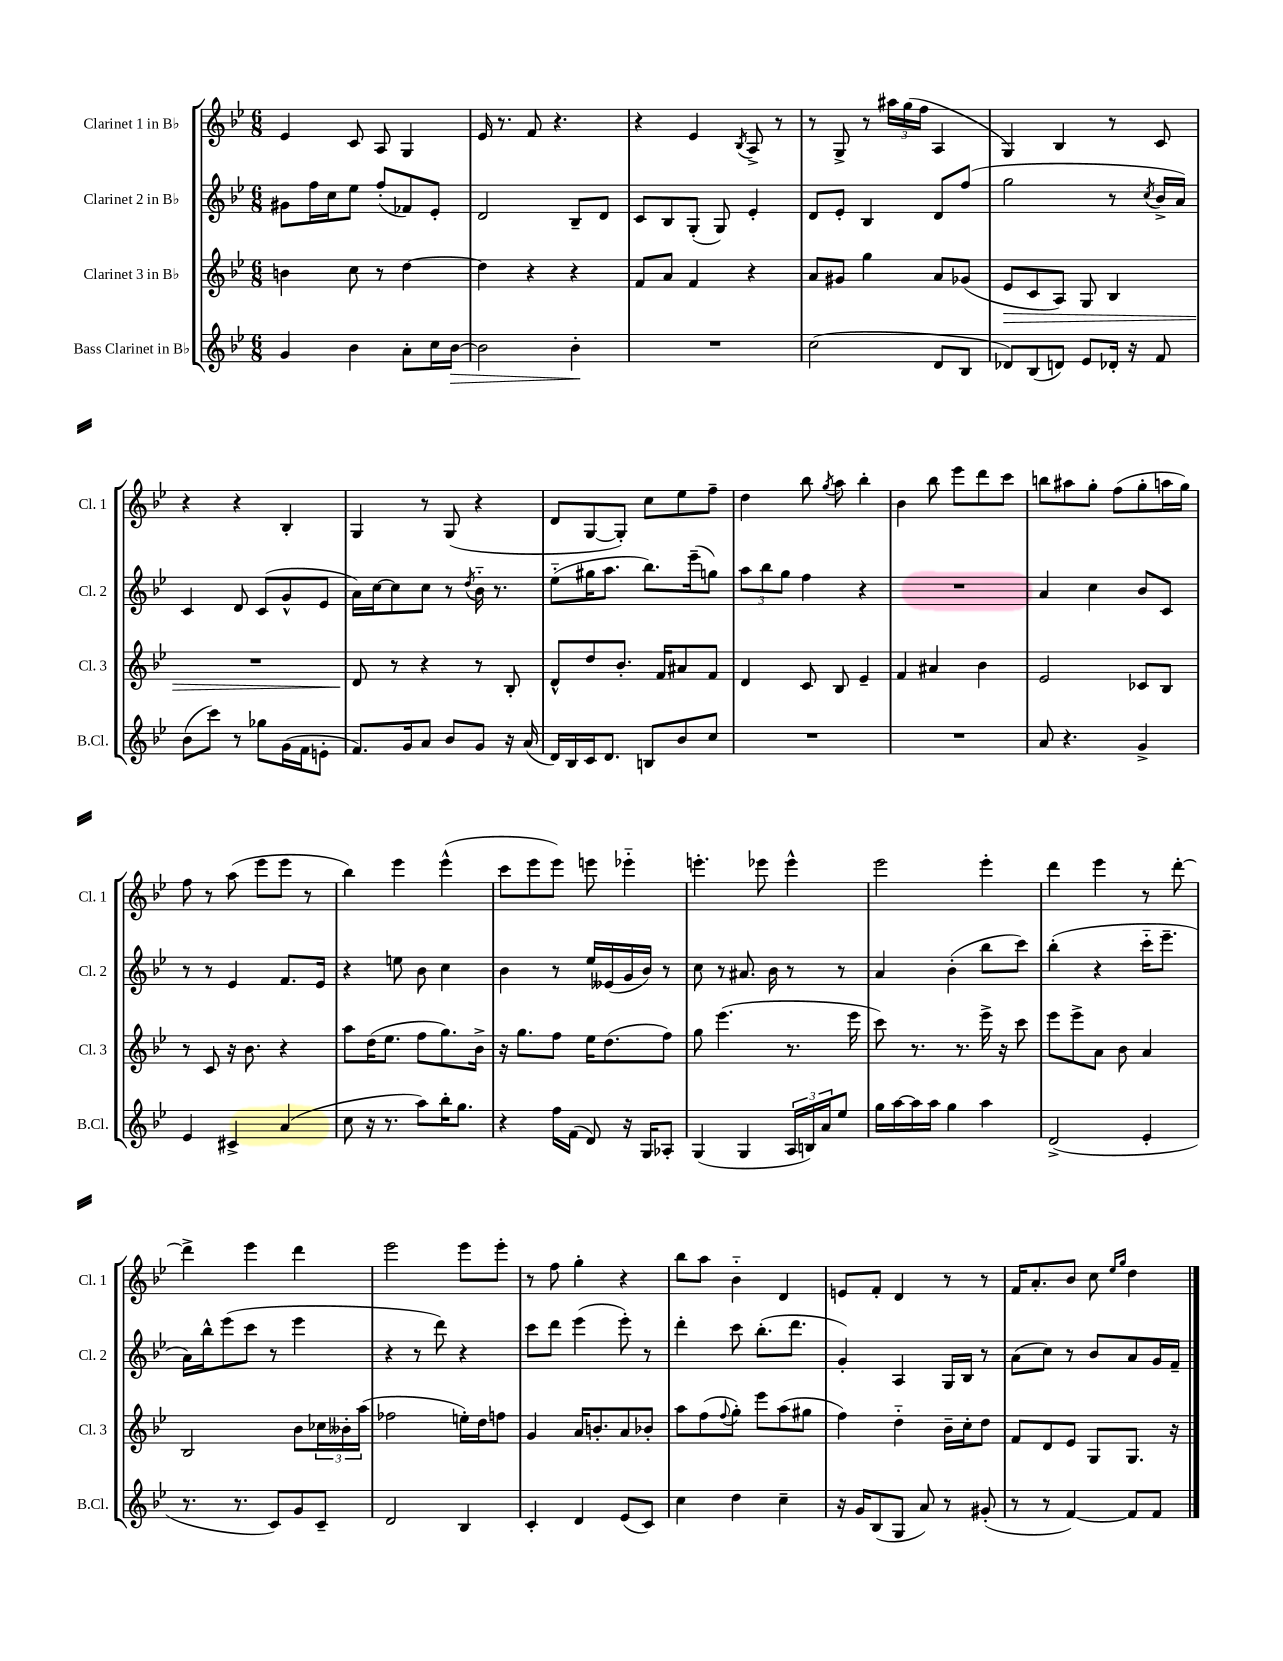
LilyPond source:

<<
\new StaffGroup <<
\new Staff = "s0" \with { instrumentName = "Clarinet 1 in Bb" shortInstrumentName = "Cl. 1" } {
    \clef treble \key bes \major \numericTimeSignature \time 6/8
    ees'4 c'8 a8 g4 |
    ees'16 r8. f'8 r4. |
    r4 ees'4 \acciaccatura { bes8 } a8-> r8 |
    r8 g8-> r8 \tuplet 3/2 { ais''16 g''16( f''16 } a4 |
    g4) bes4 r8 c'8 |
    r4 r4 bes4-. |
    g4 r8 g8( r4 |
    d'8 g8~ g8-.) c''8 ees''8 f''8-- |
    d''4 bes''8 \acciaccatura { g''8 } a''8 bes''4-. |
    bes'4 bes''8 ees'''8 d'''8 c'''8 |
    b''8 ais''8 g''8-. f''8( g''8-. a''16 g''16) |
    f''8 r8 a''8( ees'''8 ees'''8 r8 |
    bes''4) ees'''4 ees'''4-^( |
    c'''8 ees'''8 ees'''8) e'''8 ees'''4-_ |
    e'''4.-. ees'''8 ees'''4-^ |
    ees'''2 ees'''4-. |
    d'''4 ees'''4 r8 d'''8~-. |
    d'''4-> ees'''4 d'''4 |
    ees'''2 ees'''8 ees'''8-. |
    r8 f''8 g''4-. r4 |
    bes''8 a''8 bes'4-_ d'4 |
    e'8 f'8-. d'4 r8 r8 |
    f'16 a'8.-. bes'8 c''8 \grace { ees''16 g''16 } d''4 \bar "|." |
}
\new Staff = "s1" \with { instrumentName = "Clarinet 2 in Bb" shortInstrumentName = "Cl. 2" } {
    \clef treble \key bes \major \numericTimeSignature \time 6/8
    gis'8 f''16 c''16 ees''8 f''8-.( fes'8) ees'8-. |
    d'2 bes8-- d'8 |
    c'8 bes8 g8-.( g8) ees'4-. |
    d'8 ees'8-. bes4 d'8 f''8( |
    g''2 r8 \acciaccatura { c''8 } bes'16-> a'16) |
    c'4 d'8 c'8( g'8-^ ees'8 |
    a'16) c''16~ c''8 c''8 r8 \acciaccatura { d''8 } bes'16-_ r8. |
    ees''8-_( gis''16 a''8. bes''8.) ees'''16--( g''8) |
    \tuplet 3/2 { a''8 bes''8 g''8 } f''4 r4 |
    R2. |
    a'4 c''4 bes'8 c'8 |
    r8 r8 ees'4 f'8. ees'16 |
    r4 e''8 bes'8 c''4 |
    bes'4 r8 ees''16 eeses'16( g'16 bes'16) r8 |
    c''8 r8 ais'8. bes'16 r8 r8 |
    a'4 bes'4-.( bes''8 c'''8) |
    bes''4-.( r4 c'''16-_ ees'''8.-- |
    a'16) bes''16-^ ees'''8( c'''8 r8 ees'''4 |
    r4 r8 d'''8) r4 |
    c'''8 d'''8 ees'''4( ees'''8-.) r8 |
    d'''4-. c'''8 bes''8.-.( d'''8. |
    g'4-.) a4 g16 bes16 r8 |
    a'8( c''8) r8 bes'8 a'8 g'16 f'16-- \bar "|." |
}
\new Staff = "s2" \with { instrumentName = "Clarinet 3 in Bb" shortInstrumentName = "Cl. 3" } {
    \clef treble \key bes \major \numericTimeSignature \time 6/8
    b'4 c''8 r8 d''4~ |
    d''4 r4 r4 |
    f'8 a'8 f'4 r4 |
    a'8 gis'8 g''4 a'8 ges'8( |
    ees'8\> c'8 a8) g8 bes4 |
    R2. |
    d'8\! r8 r4 r8 bes8-. |
    d'8-^ d''8 bes'8.-. f'16 ais'8 f'8 |
    d'4 c'8 bes8 ees'4-- |
    f'4 ais'4 bes'4 |
    ees'2 ces'8 bes8 |
    r8 c'8 r16 bes'8. r4 |
    a''8 d''16( ees''8. f''8 g''8.) bes'16-> |
    r16 g''8. f''8 ees''16 d''8.( f''8) |
    g''8 ees'''4.( r8. ees'''16 |
    c'''8) r8. r8. ees'''16-> r16 c'''8 |
    ees'''8 ees'''8-> a'8 bes'8 a'4 |
    bes2 bes'8 \tuplet 3/2 { ces''16 beses'16-. a''16( } |
    fes''2 e''16-.) d''16 f''8 |
    g'4 a'16 b'8.-. a'8 bes'8-. |
    a''8 f''8( \appoggiatura { f''8 } g''8-.) ees'''8 a''8( gis''8 |
    f''4) d''4-_ bes'16-- c''16-. d''8 |
    f'8 d'8 ees'8 g8 g8. r16 \bar "|." |
}
\new Staff = "s3" \with { instrumentName = "Bass Clarinet in Bb" shortInstrumentName = "B.Cl." } {
    \clef treble \key bes \major \numericTimeSignature \time 6/8
    g'4 bes'4 a'8-. c''16 bes'16~\> |
    bes'2 bes'4-.\! |
    R2. |
    c''2( d'8 bes8 |
    des'8) bes8( d'8) ees'8 des'16-. r16 f'8 |
    bes'8( c'''8) r8 ges''8 g'16( f'16 e'8-. |
    f'8.) g'16 a'8 bes'8 g'8 r16 a'16( |
    d'16) bes16 c'16 d'8. b8 bes'8 c''8 |
    R2. |
    R2. |
    a'8 r4. g'4-> |
    ees'4 cis'4-> a'4( |
    c''8 r16 r8. a''8) bes''16-. g''8. |
    r4 f''16 f'16( d'8) r16 g16 aes8-. |
    g4( g4 \tuplet 3/2 { a16 b16) a'16 } ees''8 |
    g''16 a''16~ a''16 a''16 g''4 a''4 |
    d'2->( ees'4-. |
    r8. r8. c'8) g'8 c'8-- |
    d'2 bes4 |
    c'4-. d'4 ees'8( c'8) |
    c''4 d''4 c''4-- |
    r16 g'16 bes8( g8 a'8) r8 gis'8-.( |
    r8 r8 f'4~) f'8 f'8 \bar "|." |
}
>>
>>
\layout { \context { \Score \remove "Bar_number_engraver" } }
